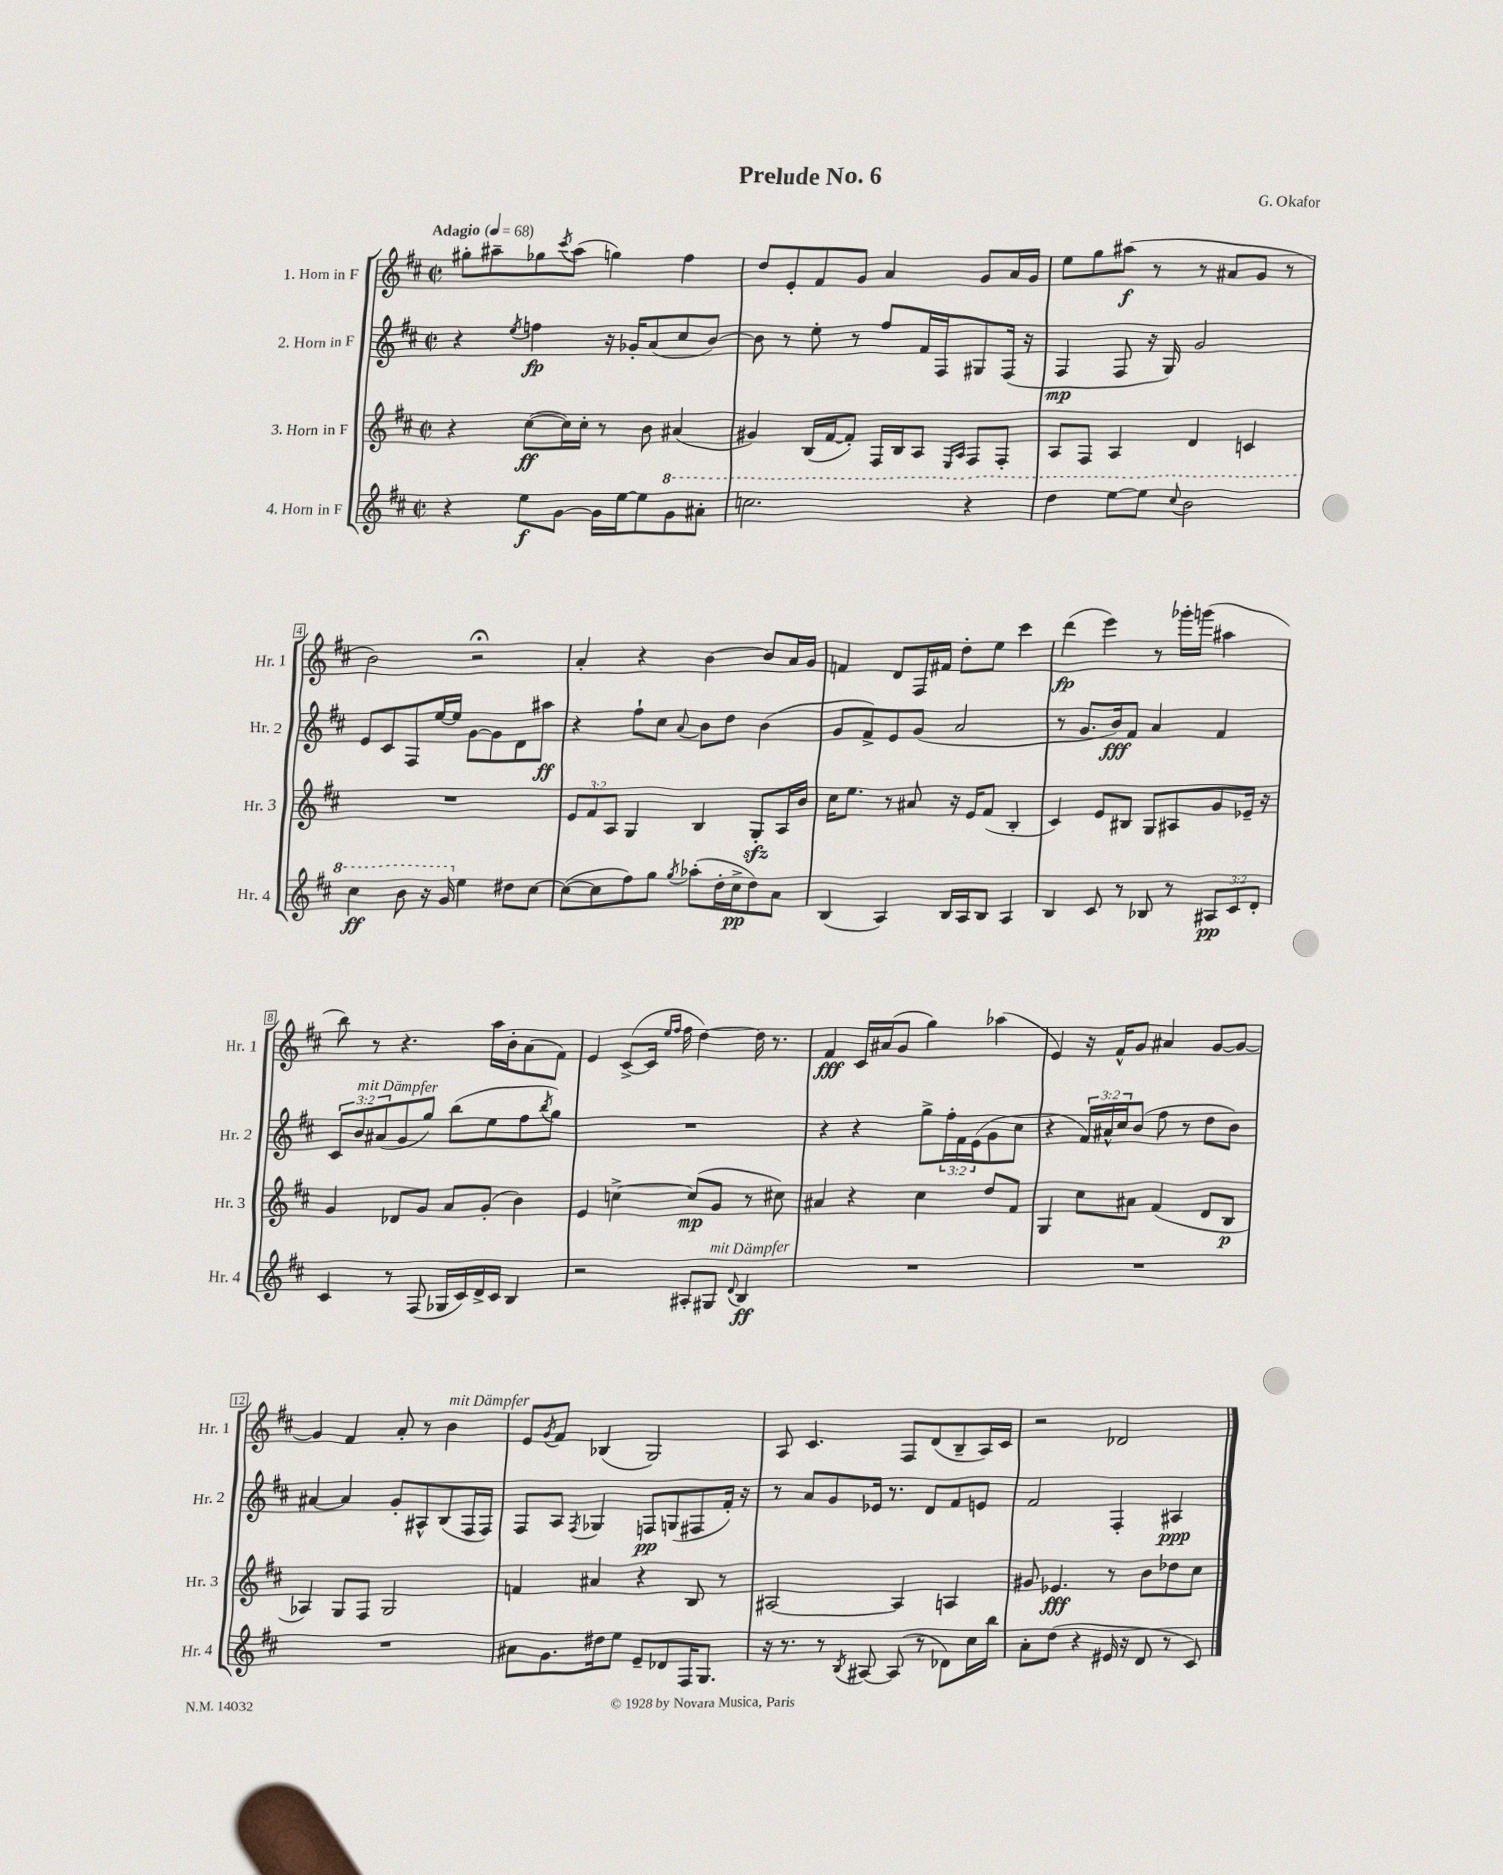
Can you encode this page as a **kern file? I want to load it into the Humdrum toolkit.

**kern	**kern	**kern	**kern
*staff4	*staff3	*staff2	*staff1
*clefG2	*clefG2	*clefG2	*clefG2
*k[f#c#]	*k[f#c#]	*k[f#c#]	*k[f#c#]
*M2/2	*M2/2	*M2/2	*M2/2
*met(c|)	*met(c|)	*met(c|)	*met(c|)
*MM68	*MM68	*MM68	*MM68
4r	4r	4r	8gg#'
.	.	.	8aa#~
.	.	8qee	.
8ee	([8cc#	4ff	8gg-
.	.	.	8qccc#
[8g	16cc#])	.	(8aa#
.	16cc#'	.	.
16g]	8r	16r	4gg)
[16ee	.	16g-'	.
8ee]	8b	(8a	.
8gg	(4a#	8cc#	4ff#
8aa#'	.	[8b)	.
=	=	=	=
2.ccc	4g#)	8b]	8dd
.	.	8r	8e'
.	(16B	8ee'	8f#
.	[16f#	.	.
.	8f#'])	8r	8g
.	16F#	8ff#	4a
.	16B	.	.
.	8A	16f#	.
.	.	16F#	.
.	16qqE	.	.
.	16qqA	.	.
4r	8F#	8G#	8g
.	8F#'	(16F#	16a
.	.	16r	16g
=	=	=	=
4ddd	8A	4F#	8ee
.	8F#	.	8gg
[8eee	4A	8F#	(8aa#
8eee]	.	16r	8r
.	.	16G)	.
8qqccc#	.	.	.
2bb	4d	2g	8r
.	.	.	8a#
.	4c	.	8g
.	.	.	8r
=	=	=	=
4ccc#	1r	8e	2b)
.	.	8c#	.
8bb	.	8F#	.
16r	.	[16ee	.
16gg	.	16ee]	.
4ee	.	[8g	2r;
.	.	8g]	.
8dd#	.	8d	.
[8cc#	.	8aa#	.
=	=	=	=
(8cc#_	12e	4r	4a'
.	12f#	.	.
8cc#]	.	.	.
.	12A	.	.
8ff#)	4G	8ff#`	4r
8gg	.	8cc#	.
8qgg	.	8qqa	.
(8aa-'	4B	8b	[4b
16dd'	.	8dd	.
16cc#^	.	.	.
8dd)	8G'	(4b	8b]
8a	16A	.	16a
.	16b	.	16g
=	=	=	=
(4B	16cc#	8g	4f
.	8.ee	.	.
.	.	8f#^)	.
4A)	8r	8e	8d
.	8a#	(8g	16F#
.	.	.	16f#
16B	16r	2a	8dd'
16A	16e	.	.
8B	(8f#	.	8ee
4A	4B'	.	4ccc#
=	=	=	=
4B	4c#)	8r	(4ddd
.	.	8.g	.
8c#	8e	.	4eee)
.	.	16b)	.
8r	8B#	8f#	.
8B-	8G	4a	8r
8r	8A#	.	16ggg-'
.	.	.	(16ggg
12A#	8g	4f#	4aa#
12c#	.	.	.
.	16e-~	.	.
12d'	.	.	.
.	16r	.	.
=	=	=	=
4c#	4g	12c#	8bb)
.	.	12b	.
.	.	.	8r
.	.	(12a#	.
8r	8d-	8g	4.r
(8F#	8g	8gg)	.
16G-	8a	(8bb	.
16c#)	.	.	.
16d^	(8g'	8ee	16aa
16c#	.	.	16b'
4B	4b)	8ff#	(8a
.	.	8qbb	.
.	.	8gg)	8f#)
=	=	=	=
2r	4e	1r	4e
.	[4cc^	.	([8c#^
.	.	.	16c#]
.	.	.	16qqee
.	.	.	16qqff#
.	.	.	16ff#
8A#'	(8cc]	.	[4dd)
8G#	8g	.	.
8qqd	.	.	.
4B	8r	.	16dd]
.	.	.	8.r
.	8cc#)	.	.
=	=	=	=
1r	4a#	4r	4f#
.	4r	4r	16c#
.	.	.	(16a#
.	.	.	8g
.	4cc#	8gg^	4gg)
.	.	24ff#'	.
.	.	24f#	.
.	.	(24e	.
.	8dd	8g	(4aa-
.	8f#	8cc#	.
=	=	=	=
1r	4G	4r	4e)
.	8cc#	24f#)	16r
.	.	24a#^^	.
.	.	.	16f#^^
.	.	24cc#	.
.	8a#	(8b	8g
.	(4f#	8ff#	4a#
.	.	8r	.
.	8d	8dd	[8g
.	8B	8b)	8g_
=	=	=	=
1r	4A-)	[4a#	4g]
.	8G	4a#]	4f#
.	8F#	.	.
.	2G	8g'	8a'
.	.	8A#^^	8r
.	.	(8B	4b
.	.	16F#	.
.	.	16F#)	.
=	=	=	=
8a#	4f	8F#	8e
.	.	.	8qg
8.g	.	8A	8f#
.	.	8qF#	.
.	4a#	4G-	(4B-
16dd#	.	.	.
8ee	.	.	.
8e~	4r	8F	2G)
8d-	.	(8G	.
16F#	8B	8F#	.
8.G	.	.	.
.	8r	16f#')	.
.	.	16r	.
=	=	=	=
16r	[2A#	8r	8A
8.r	.	.	.
.	.	8a	4.c#
8r	.	8g	.
8qB	.	.	.
[8A#	.	16e-	.
.	.	8.r	.
(8A#]	4A#]	.	8F#
8r	.	8d	(8d
8d-)	4A	8f#	8B~
16cc#	.	8e	16A)
16bb	.	.	16c#
=	=	=	=
8a'	8g#	2f#	2r
(8dd	4.e-	.	.
4r	.	.	.
16e#	8r	4F#'	2d-
16r	.	.	.
8d	8b	.	.
8r	8dd-	4A#	.
8c#)	8cc#	.	.
==	==	==	==
*-	*-	*-	*-
